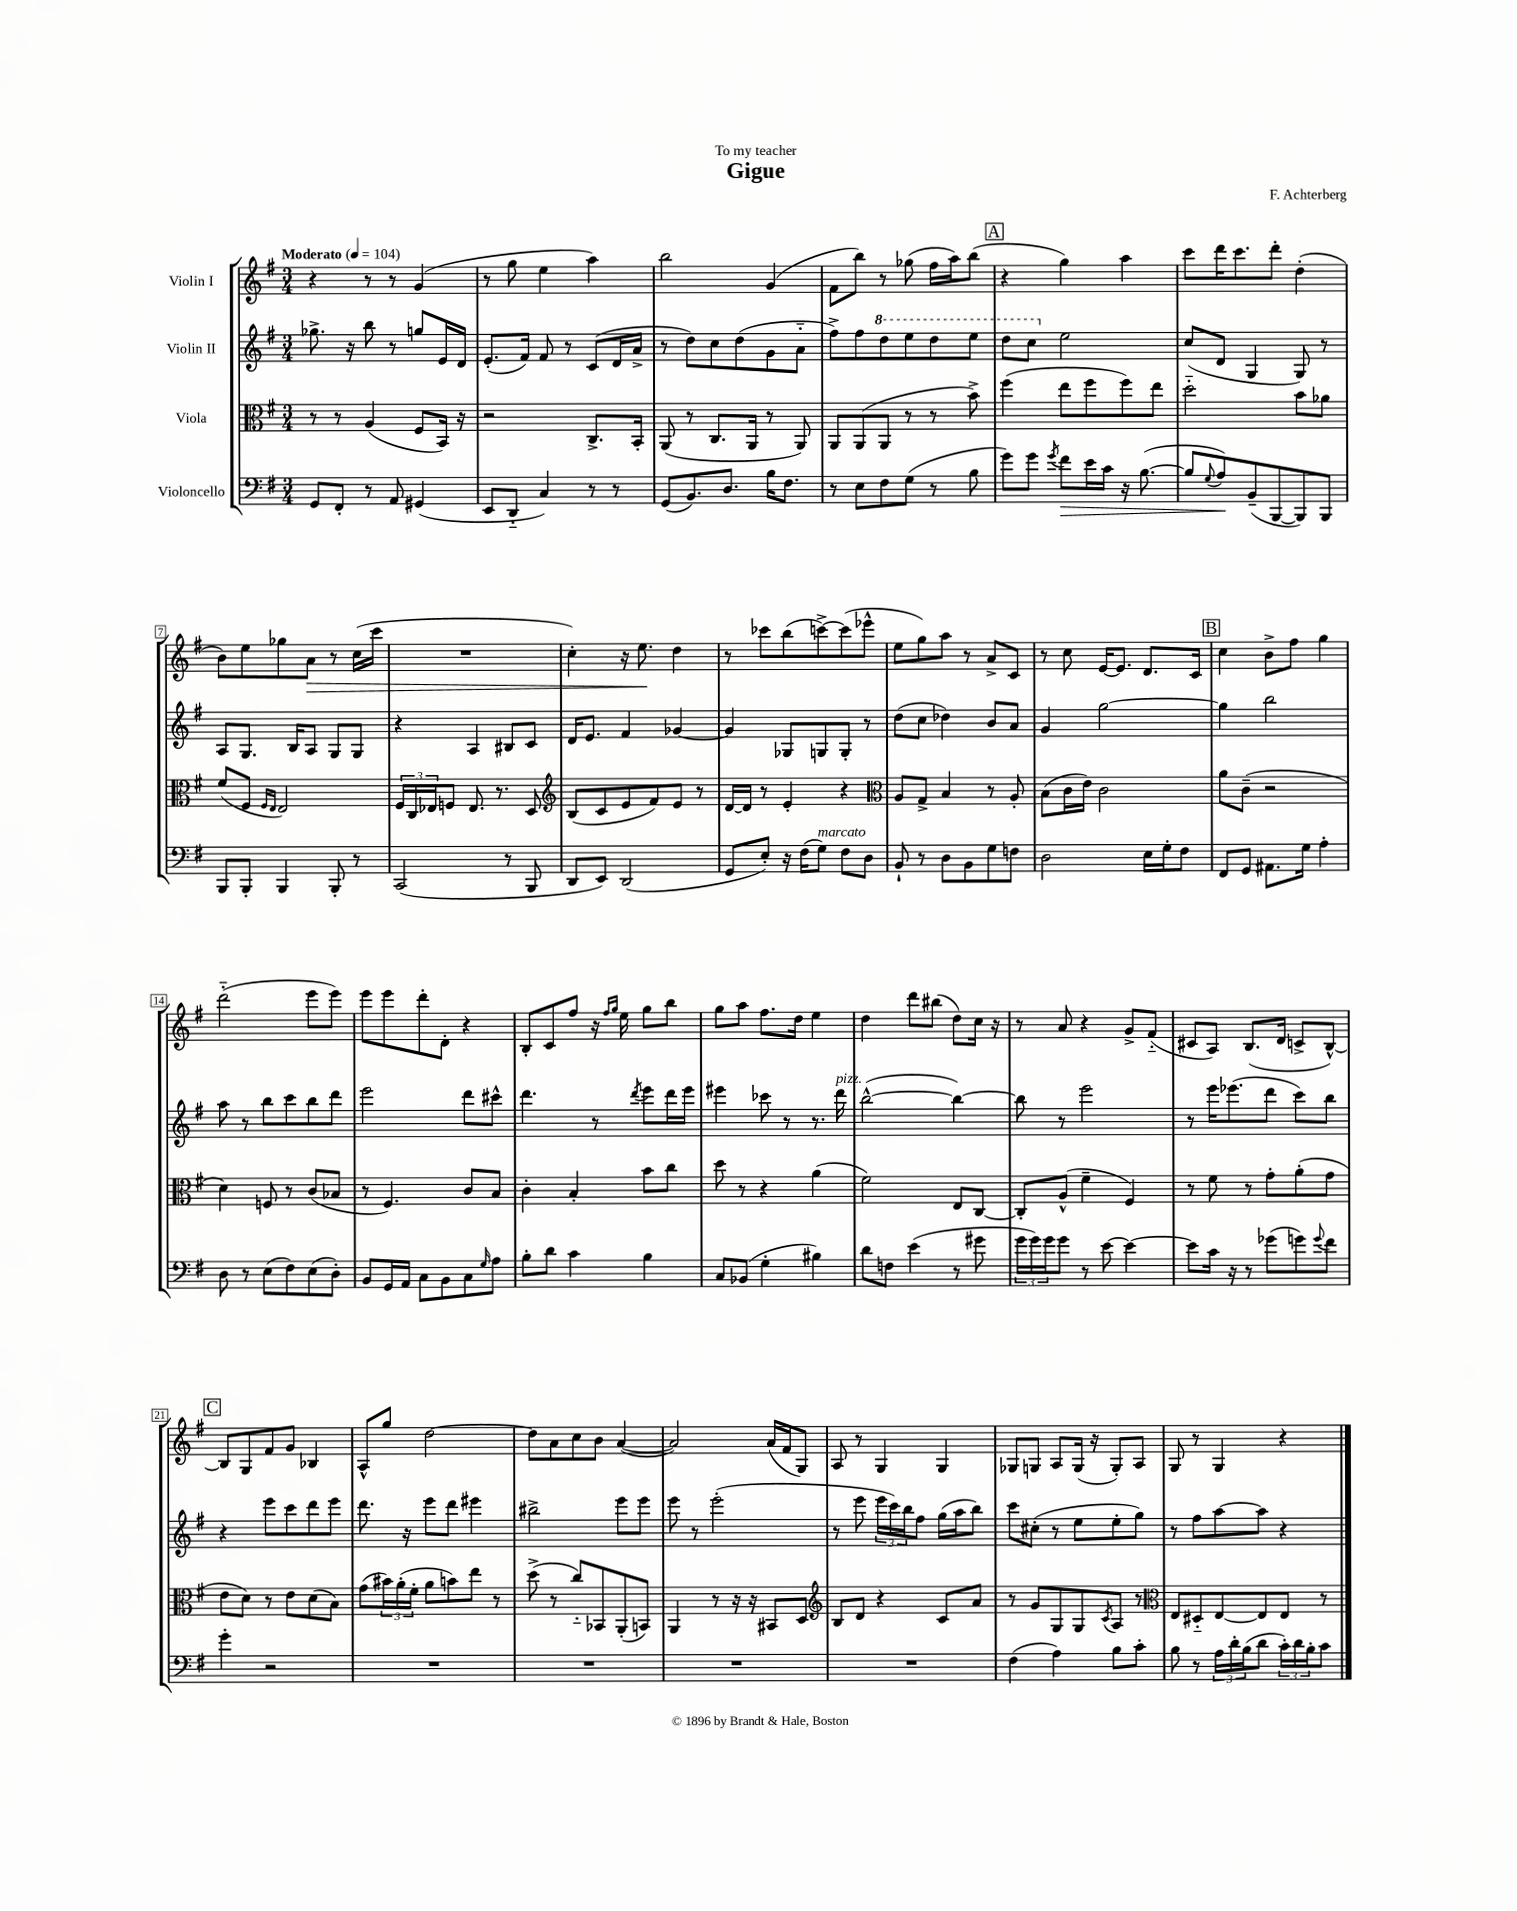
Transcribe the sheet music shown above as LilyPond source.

\header { title = "Gigue" composer = "F. Achterberg" dedication = "To my teacher" }
<<
\new StaffGroup <<
\new Staff = "s0" \with { instrumentName = "Violin I" } {
    \clef treble \key g \major \numericTimeSignature \time 3/4 \tempo "Moderato" 4 = 104
    r4 r8 r8 g'4( |
    r8 g''8 e''4 a''4) |
    b''2 g'4( |
    fis'8 b''8) r8 ges''8( fis''16 a''16) b''8( |
    \mark \markup { \box "A" } r4 g''4) a''4 |
    c'''8 d'''16 c'''8. d'''8-. d''4-.( |
    b'8) e''8 ges''8 a'8\> r8 c''16( c'''16 |
    R2. |
    c''4-.) r16 e''8.\! d''4 |
    r8 ces'''8 b''8( c'''8~->) c'''8( ees'''8-^ |
    e''8 g''8) a''8 r8 a'8-> c'8 |
    r8 c''8 e'16~ e'8. d'8. c'16 |
    \mark \markup { \box "B" } c''4 b'8-> fis''8 g''4 |
    d'''2-_( e'''8 e'''8) |
    e'''8 e'''8 d'''8-. d'8-. r4 |
    b8-. c'8 fis''8 r16 \grace { fis''16 g''16 } e''16 g''8 b''8 |
    g''8 a''8 fis''8. d''16 e''4 |
    d''4 d'''8 bis''8( d''8) c''16 r16 |
    r8 a'8 r4 g'8-> fis'8-_( |
    cis'8 a8) b8.( d'16 c'8-> b8~-^) |
    \mark \markup { \box "C" } b8 g8 fis'8 g'8 bes4 |
    a8-^ g''8 d''2~ |
    d''8 a'8 c''8 b'8 a'4~( |
    a'2) a'16( fis'16 g8) |
    a8 r8 g4 g4 |
    ges8 g8 a8 g16( r16 g8-.) a8 |
    g8 r8 g4 r4 \bar "|." |
}
\new Staff = "s1" \with { instrumentName = "Violin II" } {
    \clef treble \key g \major \numericTimeSignature \time 3/4
    ges''8.-> r16 b''8 r8 g''8 e'16 d'16 |
    e'8.-.( fis'16) fis'8 r8 c'8( d'16 a'16-> |
    r8 d''8) c''8 d''8( g'8 a'8-_ |
    fis''8->) fis''8 \ottava #1 d'''8 e'''8 d'''8 e'''8 |
    \mark \markup { \box "A" } d'''8 c'''8 \ottava #0 e''2 |
    c''8( d'8 g4 g8) r8 |
    a8 g8. b16 a8 g8 g8 |
    r4 a4 bis8 c'8 |
    d'16 e'8. fis'4 ges'4~ |
    ges'4 ges8 g8 g8-. r8 |
    d''8( c''8 des''4) b'8 a'8 |
    g'4 g''2~ |
    \mark \markup { \box "B" } g''4 b''2 |
    a''8 r8 b''8 c'''8 b''8 d'''8 |
    e'''2 d'''8 cis'''8-^ |
    d'''4. r8 \acciaccatura { d'''8 } e'''8 d'''16 e'''16 |
    eis'''4 ces'''8 r8 r8. d'''16^\markup { \italic "pizz." } |
    b''2~-^( b''4~) |
    b''8 r8 e'''2 |
    r8 e'''16 ees'''8.( d'''8 c'''8) b''8 |
    \mark \markup { \box "C" } r4 e'''8 c'''8 d'''8 e'''8 |
    d'''8. r16 e'''8 d'''8 eis'''4 |
    bis''2-> e'''8 e'''8 |
    e'''8 r8 e'''2-.( |
    r8 e'''8 \tuplet 3/2 { e'''16 c'''16) b''16 } fis''8 g''16( a''16 b''8) |
    c'''8 cis''8-.( r8 e''8 e''8-. g''8) |
    r8 fis''8 a''8~ a''8 r4 \bar "|." |
}
\new Staff = "s2" \with { instrumentName = "Viola" } {
    \clef alto \key g \major \numericTimeSignature \time 3/4
    r8 r8 a4( fis8 b,16) r16 |
    r2 c8.-> b,16-. |
    a,8( r8 c8. a,16 r8 a,8) |
    a,8 a,8( a,8 r8 r8 b'8->) |
    \mark \markup { \box "A" } fis''4( e''8 fis''8 fis''8) e''8 |
    d''2-_ b'8 aes'8 |
    fis'8( fis8 \grace { fis16 e16 } e2) |
    \tuplet 3/2 { fis16 c16 ees16 } f8 ees8. r8. d8 |
    \clef treble b8( c'8 e'8 fis'8) e'8 r8 |
    d'16~ d'16 r8 e'4-. r4 |
    \clef alto a8 g8-> b4 r8 a8-. |
    b8( c'16 e'16) c'2 |
    \mark \markup { \box "B" } a'8 c'8--( r2 |
    d'4) f8 r8 c'8( bes8 |
    r8 fis4.) c'8 b8 |
    c'4-. b4-. b'8 c''8 |
    d''8 r8 r4 a'4( |
    fis'2) e8 c8~ |
    c8-. a8-^( fis'4-- fis4) |
    r8 fis'8 r8 g'8-. a'8-.( g'8 |
    \mark \markup { \box "C" } e'8 d'8) r8 e'8 d'8( b8) |
    g'8( \tuplet 3/2 { bis'16) a'16-.( fis'16-. } a'8 b'8) e''8 r8 |
    d''8->( r8 c''8-_) bes,8 a,8-.( b,8) |
    a,4 r8 r16 r16 bis,8 d8 |
    \clef treble b8 d'8 r4 c'8 a'8 |
    r8 g'8 g8 g8 \acciaccatura { c'8 } a8 r8 |
    \clef alto e8 dis8-_ e8~ e8 e8 r8 \bar "|." |
}
\new Staff = "s3" \with { instrumentName = "Violoncello" } {
    \clef bass \key g \major \numericTimeSignature \time 3/4
    g,8 fis,8-. r8 a,8 gis,4( |
    e,8 d,8-_ c4) r8 r8 |
    g,8( b,8.) d8. b16 fis8. |
    r8 e8 fis8 g8( r8 b8 |
    \mark \markup { \box "A" } g'8) g'8 \acciaccatura { g'8 } fis'8\> e'16 c'16 r16 b8.~( |
    b8 \appoggiatura { g8 } a8\!) b,8--( b,,8~ b,,8) b,,8 |
    b,,8 b,,8-. b,,4 b,,8-. r8 |
    c,2( r8 b,,8 |
    d,8 e,8) d,2( |
    g,8 e8-.) r16 fis16( g8^\markup { \italic "marcato" }) fis8 d8 |
    b,8-! r8 d8 b,8 g8 f8 |
    d2 e16 g16-. fis8 |
    \mark \markup { \box "B" } fis,8 g,8 ais,8. g16 a4-. |
    d8 r8 e8( fis8) e8( d8-.) |
    b,8 g,16 a,16 c8 b,8 c8 \grace { g16 } a8 |
    b8-. d'8 c'4 b4 |
    c8 bes,8( g4-. bis4) |
    d'8 f8 e'4( r8 gis'8 |
    \tuplet 3/2 { g'16 g'16) g'16 } g'8 r8 e'8~ e'4~ |
    e'8 c'16 r16 r8 ges'8( g'8) \appoggiatura { g'8 } fis'8 |
    \mark \markup { \box "C" } g'4-. r2 |
    R2. |
    R2. |
    R2. |
    R2. |
    fis4( a4) b8 c'8-. |
    b8 r8 \tuplet 3/2 { a16 d'16-. b16( } d'8 \tuplet 3/2 { c'16-.) d'16 b16-. } c'8 \bar "|." |
}
>>
>>
\layout { \context { \Score \override BarNumber.stencil = #(make-stencil-boxer 0.1 0.3 ly:text-interface::print) } }
